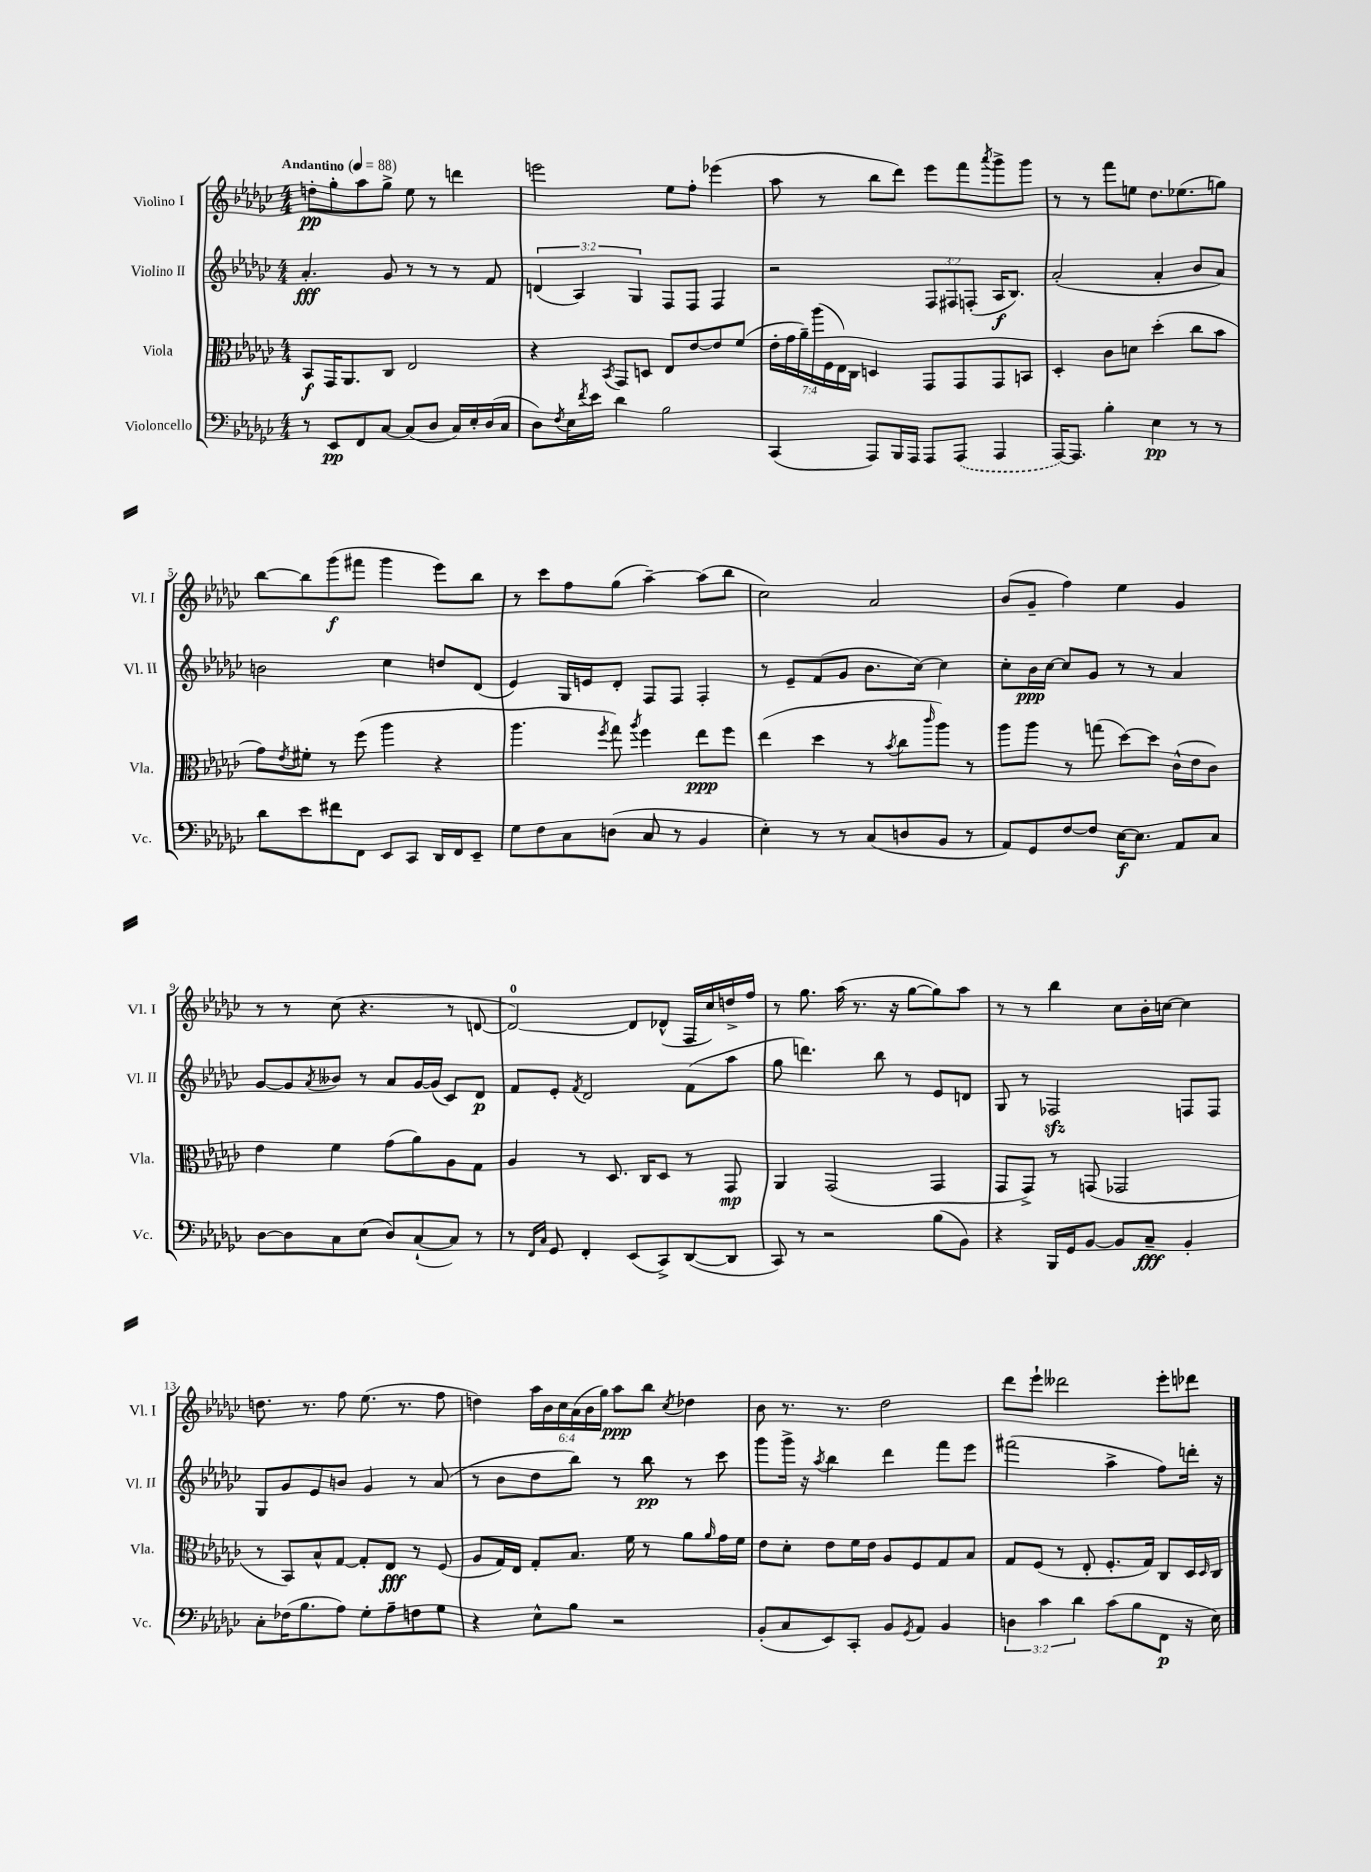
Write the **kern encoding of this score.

**kern	**kern	**kern	**kern
*staff4	*staff3	*staff2	*staff1
*clefF4	*clefC3	*clefG2	*clefG2
*k[b-e-a-d-g-c-]	*k[b-e-a-d-g-c-]	*k[b-e-a-d-g-c-]	*k[b-e-a-d-g-c-]
*M4/4	*M4/4	*M4/4	*M4/4
*MM88	*MM88	*MM88	*MM88
8r	8BB-	4.a-'	8dd'
8EE-	16GG-	.	8gg-'
.	8.AA-	.	.
8FF	.	.	8aa-
[8C-	8C-	8g-	8gg-^
(8C-]	2E-	8r	8ee-
8D-	.	8r	8r
16C-)	.	8r	4ddd
16E-'	.	.	.
(16D-	.	8f	.
16C-	.	.	.
=	=	=	=
8D-)	4r	(6d	2eee
8qF	.	.	.
16E-	.	.	.
.	.	6A-)	.
8qf	.	.	.
16e-	.	.	.
.	8qBB-	.	.
4d-	8GG-	.	.
.	.	6G-	.
.	8D	.	.
2B-	8E-	8F	8ee-
.	[8e-	8F	8ff'
.	8e-]	4F	(4eee-
.	(8f	.	.
=	=	=	=
(4CC-	28e-'	2r	8aa-
.	28g-	.	.
.	28a-~)	.	.
.	(28aa-	.	.
.	.	.	8r
.	28F	.	.
.	28E-)	.	.
.	28C-	.	.
8AAA-)	4D	.	8bb-
16BBB-	.	.	8ddd-)
16AAA-	.	.	.
8AAA-	8GG-	12F	8eee-
.	.	12F#	.
(8AAA-	8GG-	.	8fff
.	.	(12F'	.
.	.	.	8qaaa-
4AAA-	8GG-	16A-	8ggg-^
.	.	8.B-)	.
.	8BB	.	8ggg-
=	=	=	=
[16AAA-)	4D-'	(2a-'	8r
8.AAA-]	.	.	.
.	.	.	8r
4B-'	8c-	.	8fff
.	8d	.	8ee
4E-	(4dd-'	4a-'	8.dd-
.	.	.	(8.ee-
8r	8cc-	8b-	.
8r	8b-	8a-)	8gg)
=	=	=	=
8d-	8g-)	2b	[8bb-
.	8qe-	.	.
8e-	8f#'	.	8bb-]
8f#	8r	.	(8ggg-
8FF	(8ff	.	8fff#
8EE-	4aa-	4cc-	4ggg-
8CC-	.	.	.
16DD-	4r	8dd	8eee-)
16FF	.	.	.
8EE-~	.	(8d-	8bb-
=	=	=	=
8G-	4.aa-	4e-)	8r
8F	.	.	8ccc-
8C-	.	16G-	8ff
.	.	16e	.
.	8qff	.	.
(8D	8gg-)	8d-'	(8gg-
.	8qaa-	.	.
8C-	4ff	8F	[4aa-~)
8r	.	8F	.
4BB-	8ee-	4F'	(8aa-]
.	8ff	.	8bb-
=	=	=	=
4E-')	(4ee-	8r	2cc-)
.	.	8e-~	.
8r	4dd-	(8f	.
8r	.	8g-	.
(8C-	8r	8.b-	2a-
.	8qb-	.	.
8D	8cc-	.	.
.	.	[16cc-)	.
.	16qqccc-	.	.
8BB-	8aa-)	4cc-]	.
8r	8r	.	.
=	=	=	=
8AA-)	8aa-	8cc-'	(8b-
8GG-	8aa-	16b-	8g-~
.	.	[16cc-	.
[8F	8r	8cc-]	4ff)
8F]	(8gg	8g-	.
[16E-	[8dd-)	8r	4ee-
8.E-]	.	.	.
.	8dd-]	8r	.
8AA-	(16c-^^	4a-	4g-
.	16e-	.	.
8C-	8c-)	.	.
=	=	=	=
[8D-	4e-	[8g-	8r
8D-]	.	8g-]	8r
.	.	8qa-	.
8C-	4f	8b--	(8cc-
(8E-	.	8r	4.r
8D-)	(8g-	8a-	.
([8C-`	8a-)	[16g-	.
.	.	(16g-]	.
8C-])	8A-	8c-)	8r
8r	8G-	8d-	[8d
=	=	=	=
8r	4A-	8f	2d_)
16qqFF	.	.	.
16qqC-	.	.	.
8GG-	.	8e-'	.
.	.	8qf	.
4FF'	8r	2d-	.
.	8.D-	.	.
(8EE-	.	.	8d]
.	16C-	.	.
8CC-^)	8D-	.	(8d-^^
([8DD-	8r	(8f	16F
.	.	.	16cc-)
8DD-]	8GG-	8aa-	16dd^
.	.	.	16ff
=	=	=	=
8CC-)	4AA-	8gg-	8r
8r	.	4.ddd)	8.gg-
2r	(2GG-	.	.
.	.	.	(16aa-
.	.	.	8.r
.	.	8bb-	.
.	.	.	16r
.	.	8r	[8gg-
(8B-	4GG-	8e-	8gg-])
8BB-)	.	8d	8aa-
=	=	=	=
4r	8GG-	8G-	8r
.	8GG-^)	8r	8r
16BBB-	8r	2F-	4bb-
16GG-	.	.	.
[8BB-	(8GG	.	.
8BB-]	2GG-	.	8cc-
8C-~	.	.	16b-'
.	.	.	[16cc
4BB-'	.	8F	4cc]
.	.	8F	.
=	=	=	=
8C-'	8r	8G-	8.dd
(16F-	8BB-)	8g-	.
8.B-	.	.	8.r
.	8B-^^	8e-	.
8A-)	[8G-	8b	8ff
8G-'	8G-']	4g-	(8.ee-
8A-~	8E-	.	.
.	.	.	8.r
8F	8r	8r	.
8G-	(8F	(8a-	8ff
=	=	=	=
4r	8A-	8r	4dd)
.	16G-)	8b-	.
.	16E-	.	.
8E-^^	8G-'	8dd-	24aa-
.	.	.	24b-
.	.	.	24cc-
8B-	8.B-	8bb-)	(24a-
.	.	.	24b-
.	.	.	24gg-)
2r	.	8r	8aa-
.	16f	.	.
.	8r	8bb-	8bb-
.	.	.	8qcc-
.	8a-	8r	4dd-
.	16qqa-	.	.
.	16g-	8ccc-	.
.	16f	.	.
=	=	=	=
(8BB-'	8e-	8ggg-	8b-
8C-	8d-'	16ggg-^	8.r
.	.	16r	.
.	.	8qaa-	.
8EE-)	8e-	4bb-	.
.	.	.	8.r
8CC-'	16f	.	.
.	16e-	.	.
8BB-	8A-	4ddd-	2dd-
8qGG-	.	.	.
8AA-	8F	.	.
4BB-	8G-	8fff	.
.	8B-	8eee-	.
=	=	=	=
6D	8G-	(2fff#	8ddd-
.	(8F	.	8eee-`
6c-	.	.	.
.	8r	.	2ddd--
6d-	.	.	.
.	8E-'	.	.
(8c-	8.F'	4aa-^	.
8B-	.	.	.
.	16G-)	.	.
8FF	8C-	8ff)	8eee-'
16r	16D-	16ddd'	8ddd-
.	16qqD-	.	.
16E-)	16C-	16r	.
==	==	==	==
*-	*-	*-	*-
